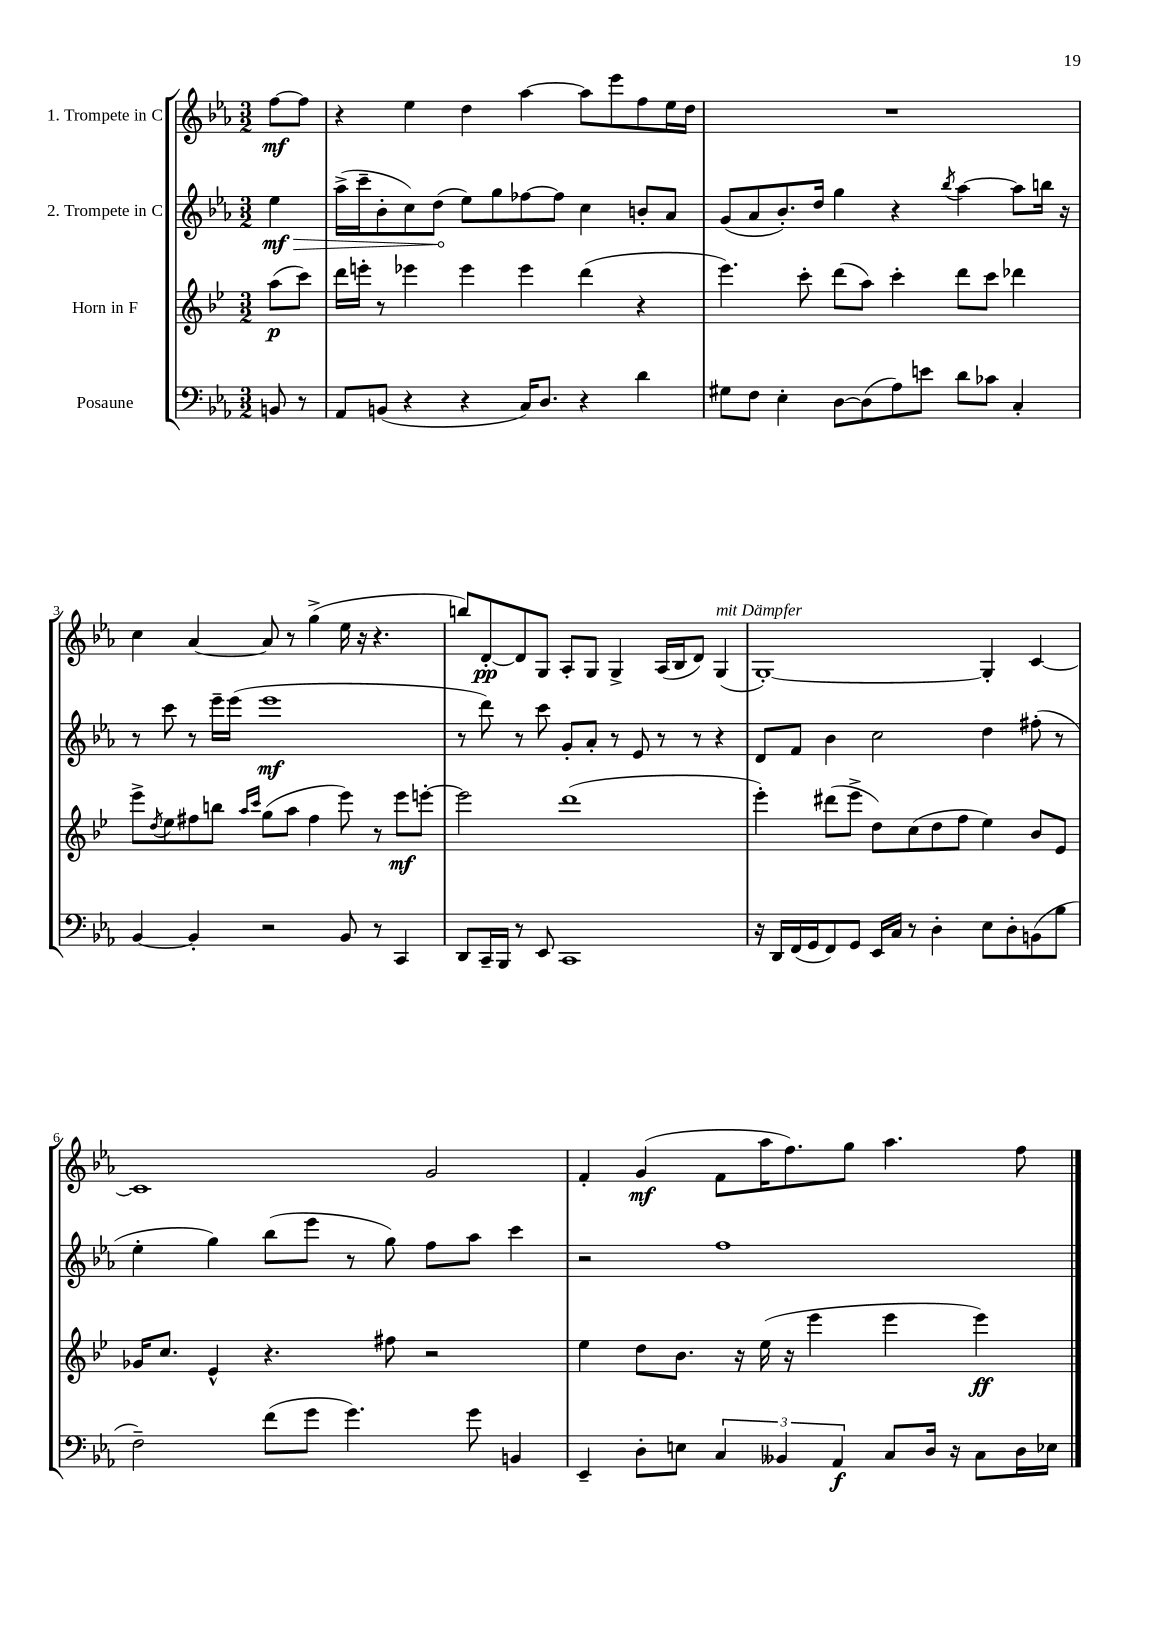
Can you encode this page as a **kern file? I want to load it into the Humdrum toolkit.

**kern	**kern	**kern	**kern
*staff4	*staff3	*staff2	*staff1
*clefF4	*clefG2	*clefG2	*clefG2
*k[b-e-a-]	*k[b-e-]	*k[b-e-a-]	*k[b-e-a-]
*M3/2	*M3/2	*M3/2	*M3/2
8BB	(8aa	4ee-	[8ff
8r	8ccc)	.	8ff]
=	=	=	=
8AA-	16ddd	(16aa-^	4r
.	16eee'	16ccc~	.
(8BB	8r	8b-'	.
4r	4eee-	8cc)	4ee-
.	.	(8dd	.
4r	4eee-	8ee-)	4dd
.	.	8gg	.
16C)	4eee-	[8ff-	[4aa-
8.D	.	.	.
.	.	8ff-]	.
4r	(4ddd	4cc	8aa-]
.	.	.	8eee-
4d	4r	8b'	8ff
.	.	8a-	16ee-
.	.	.	16dd
=	=	=	=
8G#	4.eee-)	(8g	1.r
8F	.	8a-	.
4E-'	.	8.b-')	.
.	8ccc'	.	.
.	.	16dd	.
[8D	(8ddd	4gg	.
(8D]	8aa)	.	.
8A-)	4ccc'	4r	.
8e	.	.	.
.	.	8qbb-	.
8d	8ddd	[4aa-	.
8c-	8ccc	.	.
4C'	4ddd-	8aa-]	.
.	.	16bb	.
.	.	16r	.
=	=	=	=
[4BB-	8eee-^	8r	4cc
.	8qdd	.	.
.	8ee-	8ccc	.
4BB-']	8ff#	8r	[4a-
.	8bb	16eee-~	.
.	.	(16eee-	.
.	16qqaa	.	.
.	16qqccc	.	.
2r	(8gg	1eee-	8a-]
.	8aa	.	8r
.	4ff#	.	(4gg^
8BB-	8eee-)	.	16ee-
.	.	.	16r
8r	8r	.	4.r
4CC	8eee-	.	.
.	[8eee'	.	.
=	=	=	=
8DD	2eee]	8r	8bb)
16CC~	.	8ddd)	[8d'
16BBB-	.	.	.
8r	.	8r	8d]
8EE-	.	8ccc	8G
1CC	(1ddd	8g'	8A-'
.	.	8a-'	8G
.	.	8r	4G^
.	.	8e-	.
.	.	8r	(16A-
.	.	.	16B-
.	.	8r	8d)
.	.	4r	(4G
=	=	=	=
16r	4eee-')	8d	[1G')
16DD	.	.	.
(16FF	.	8f	.
16GG	.	.	.
8FF)	(8ddd#	4b-	.
8GG	8eee-^	.	.
16EE-	8dd)	2cc	.
16C	.	.	.
8r	(8cc	.	.
4D'	8dd	.	.
.	8ff	.	.
8E-	4ee-)	4dd	4G']
8D'	.	.	.
(8BB	8b-	(8ff#'	[4c
8B-	8e-	8r	.
=	=	=	=
2F~)	16g-	4ee-'	1c]
.	8.cc	.	.
.	4e-^^	4gg)	.
(8f	4.r	(8bb-	.
8g	.	8eee-	.
4.g)	.	8r	.
.	8ff#	8gg)	.
.	2r	8ff	2g
8g	.	8aa-	.
4BB	.	4ccc	.
=	=	=	=
4EE-~	4ee-	2r	4f'
8D'	8dd	.	(4g
8E	8.b-	.	.
6C	.	1ff	8f
.	16r	.	.
.	(16ee-	.	16aa-
6BB--	.	.	.
.	16r	.	8.ff)
.	4eee-	.	.
6AA-	.	.	.
.	.	.	8gg
8C	4eee-	.	4.aa-
16D	.	.	.
16r	.	.	.
8C	4eee-)	.	.
16D	.	.	8ff
16E-	.	.	.
==	==	==	==
*-	*-	*-	*-
